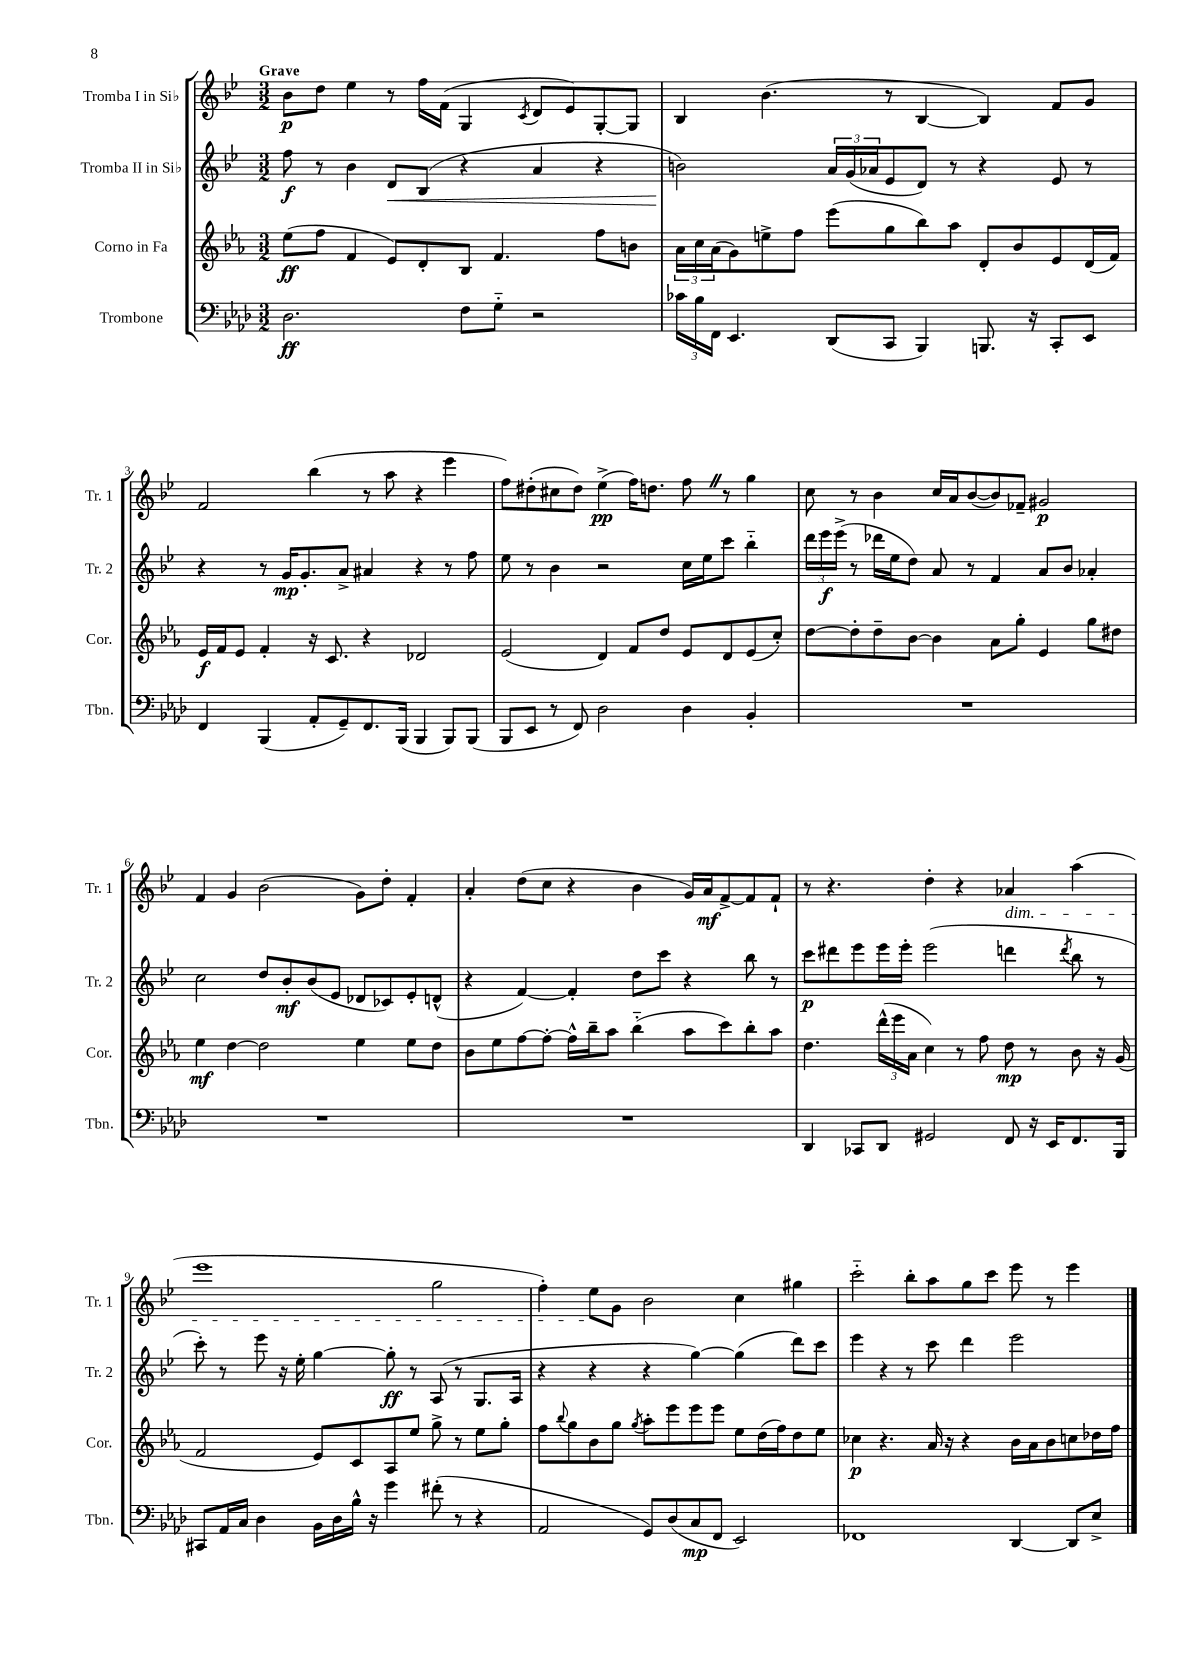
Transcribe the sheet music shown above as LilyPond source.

<<
\new StaffGroup <<
\new Staff = "s0" \with { instrumentName = "Tromba I in Sib" shortInstrumentName = "Tr. 1" } {
    \clef treble \key bes \major \numericTimeSignature \time 3/2 \tempo "Grave"
    bes'8\p d''8 ees''4 r8 f''16 f'16( g4 \acciaccatura { c'8 } d'8 ees'8) g8~-. g8 |
    bes4 bes'4.( r8 bes4~ bes4) f'8 g'8 |
    f'2 bes''4( r8 a''8 r4 ees'''4 |
    f''8) dis''8-.( cis''8 dis''8) ees''4->\pp( f''16) d''8. f''8 \once \override BreathingSign.text = \markup { \musicglyph "scripts.caesura.straight" } \breathe r8 g''4 |
    c''8 r8 bes'4 c''16 a'16 bes'8~( bes'8) fes'8-- gis'2\p |
    f'4 g'4 bes'2( g'8) d''8-. f'4-. |
    a'4-. d''8( c''8 r4 bes'4 g'16) a'16\mf f'8~-> f'8 f'8-! |
    r8 r4. d''4-. r4 aes'4\dim a''4( |
    ees'''1 g''2 |
    f''4-.) ees''8\! g'8 bes'2 c''4 gis''4 |
    c'''2-_ bes''8-. a''8 g''8 c'''8 ees'''8 r8 ees'''4 \bar "|." |
}
\new Staff = "s1" \with { instrumentName = "Tromba II in Sib" shortInstrumentName = "Tr. 2" } {
    \clef treble \key bes \major \numericTimeSignature \time 3/2
    f''8\f r8 bes'4 d'8\< bes8( r4 a'4 r4 |
    b'2\!) \tuplet 3/2 { a'16 g'16( aes'16 } ees'8 d'8) r8 r4 ees'8 r8 |
    r4 r8 g'16\mp g'8.-. a'8-> ais'4 r4 r8 f''8 |
    ees''8 r8 bes'4 r2 c''16 ees''16 c'''8 bes''4-_ |
    \tuplet 3/2 { d'''16 ees'''16\f ees'''16->( } r8 des'''16 ees''16 d''8) a'8 r8 f'4 a'8 bes'8 aes'4-. |
    c''2 d''8 bes'8-.\mf bes'8( ees'8 des'8 ces'8) ees'8-. d'8-^( |
    r4 f'4~) f'4-. d''8 c'''8 r4 bes''8 r8 |
    c'''8\p dis'''8 ees'''8 ees'''16 ees'''16-. ees'''2( d'''4 \acciaccatura { d'''8 } bes''8 r8 |
    c'''8-.) r8 ees'''8 r16 ees''16-. g''4~ g''8-.\ff r8 a8( r8 g8. a16 |
    r4 r4 r4 g''4~) g''4( d'''8) c'''8 |
    ees'''4 r4 r8 c'''8 d'''4 ees'''2 \bar "|." |
}
\new Staff = "s2" \with { instrumentName = "Corno in Fa" shortInstrumentName = "Cor." } {
    \clef treble \key ees \major \numericTimeSignature \time 3/2
    ees''8\ff( f''8 f'4 ees'8) d'8-. bes8 f'4. f''8 b'8 |
    \tuplet 3/2 { aes'16 c''16 aes'16( } g'8) e''8-> f''8 ees'''8( g''8 bes''8) aes''8 d'8-. bes'8 ees'8 d'16( f'16) |
    ees'16\f f'16 ees'8 f'4-. r16 c'8. r4 des'2 |
    ees'2( d'4) f'8 d''8 ees'8 d'8 ees'8( c''8-.) |
    d''8~ d''8-. d''8-- bes'8~ bes'4 aes'8 g''8-. ees'4 g''8 dis''8 |
    ees''4\mf d''4~ d''2 ees''4 ees''8 d''8 |
    bes'8 ees''8 f''8~ f''8~-. f''16-^ bes''16-- aes''8 bes''4-_( aes''8 c'''8) bes''8-. aes''8 |
    d''4. \tuplet 3/2 { d'''16-^( ees'''16 aes'16 } c''4) r8 f''8 d''8\mp r8 bes'8 r16 g'16( |
    f'2 ees'8) c'8 aes8 ees''8 g''8-> r8 ees''8 g''8-. |
    f''8 \appoggiatura { bes''8 } g''8 bes'8 g''8 \acciaccatura { g''8 } aes''8-. ees'''8 ees'''8 ees'''8 ees''8 d''16( f''16) d''8 ees''8 |
    ces''4\p r4. aes'16 r16 r4 bes'16 aes'16 bes'8 c''8 des''16 f''16 \bar "|." |
}
\new Staff = "s3" \with { instrumentName = "Trombone" shortInstrumentName = "Tbn." } {
    \clef bass \key aes \major \numericTimeSignature \time 3/2
    des2.\ff f8 g8-_ r2 |
    \tuplet 3/2 { ces'16 bes16 f,16 } ees,4. des,8( c,8 bes,,4) b,,8. r16 c,8-. ees,8 |
    f,4 bes,,4( aes,8-. g,8--) f,8. bes,,16( bes,,4 bes,,8) bes,,8( |
    bes,,8 ees,8 r8 f,8) des2 des4 bes,4-. |
    R1. |
    R1. |
    R1. |
    des,4 ces,8 des,8 gis,2 f,8 r16 ees,16 f,8. bes,,16 |
    cis,8 aes,16 c16 des4 bes,16 des16 bes16-^ r16 g'4 fis'8-.( r8 r4 |
    aes,2 g,8) des8( c8\mp f,8 ees,2) |
    fes,1 des,4~ des,8 ees8-> \bar "|." |
}
>>
>>
